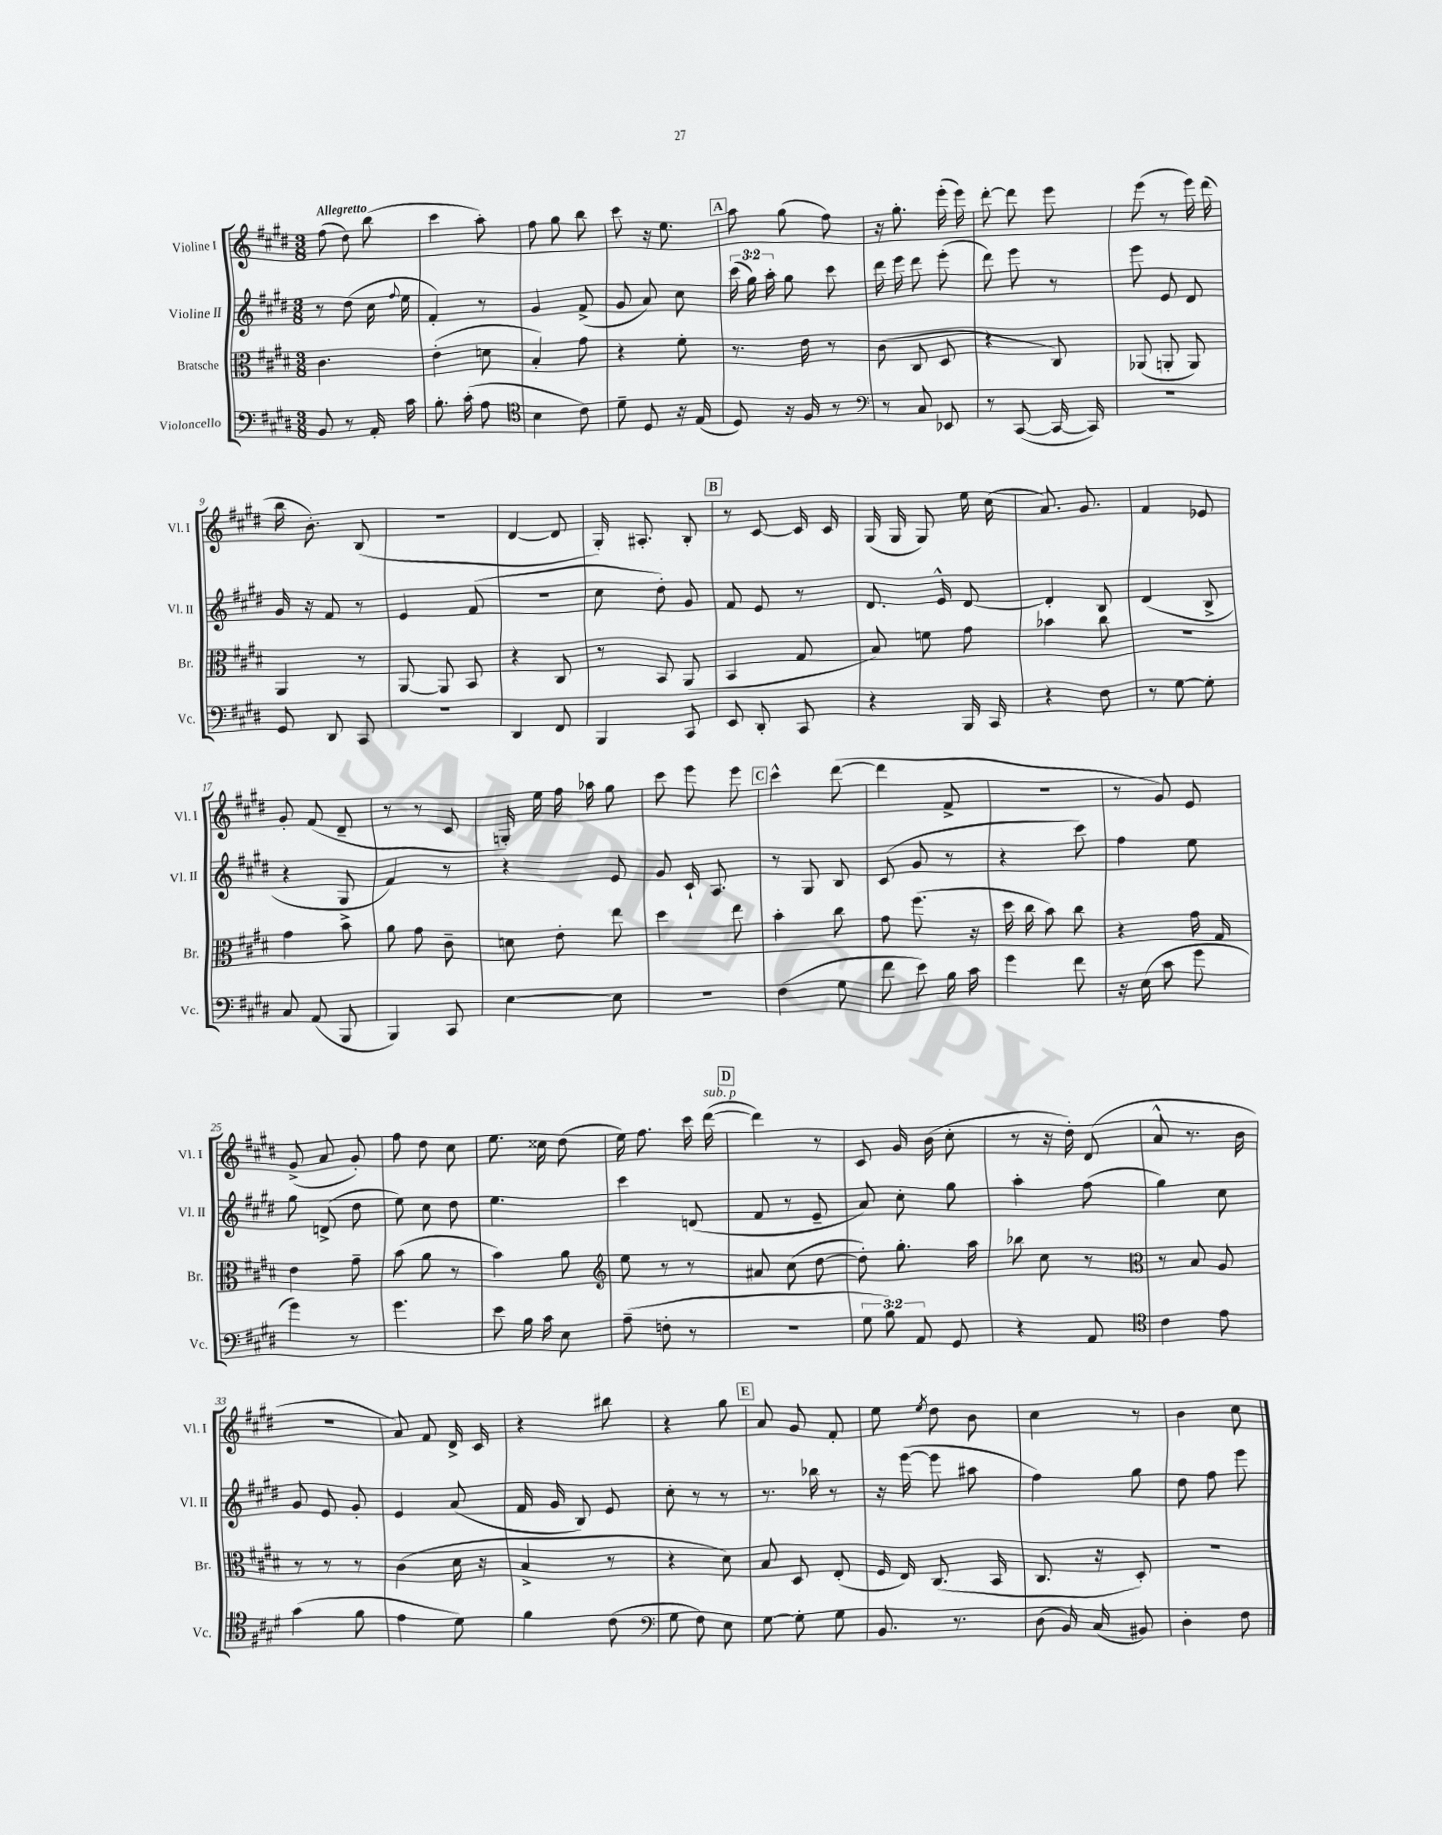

**kern	**kern	**kern	**kern
*part4	*part3	*part2	*part1
*staff4	*staff3	*staff2	*staff1
*I"Violoncello	*I"Bratsche	*I"Violine II	*I"Violine I
*I'Vc.	*I'Br.	*I'Vl. II	*I'Vl. I
*clefF4	*clefC3	*clefG2	*clefG2
*k[f#c#g#d#]	*k[f#c#g#d#]	*k[f#c#g#d#]	*k[f#c#g#d#]
*M3/8	*M3/8	*M3/8	*M3/8
=1	=1	=1	=1
!	!	!	!LO:TX:a:B:t=Allegretto
8BB/	4.c#\	8r	(8ff#\
8r	.	(8dd#\	8dd#\)
16AA'/	.	16cc#\	(8bb\
.	.	8qqff#/	.
16c#\	.	16ee\	.
=2	=2	=2	=2
8.B'\	(4e'\	4f#'/)	4ccc#\
(16c#'\	.	.	.
8A\	8dn\	8r	8aa'\)
=3	=3	=3	=3
*clefC4	*	*	*
4B\	4B'/)	4g#/	8ff#\
.	.	.	8gg#\
8c#\)	8g#\	(8f#^/	8bb\
=4	=4	=4	=4
8d#~\	4r	8g#/	8ccc#\
8D#/	.	8a/)	16r
.	.	.	8.ee\
16r	8f#'\	8cc#\	.
(16E/	.	.	.
!!LO:REH:place=s1:t=A
=5	=5	=5	=5
8D#/)	8.r	(24ccc#\	8aa\
.	.	24gg#\)	.
.	.	24aa'\	.
16r	.	8gg#\	(8gg#\
16F#/	16e\	.	.
8r	8r	8ccc#\	8ff#\)
=6	=6	=6	=6
*clefF4	*	*	*
8r	(8c#\	16ddd#\	16r
.	.	16eee\	8.gg#'\
8C#/	8C#/	8ddd#\	.
8EE-X/	8D#/	(8eee'\	(16eee'\
.	.	.	16eee\)
=7	=7	=7	=7
8r	4r	8ddd#\)	[8ddd#'\
([8CC#/	.	8eee\	8ddd#\]
16CC#/_	8C#/)	8r	8eee\
16CC#/])	.	.	.
=8	=8	=8	=8
4.r	(8AA-X/	8eee\	(8eee\
.	8AAn'/	8e/	8r
.	8AA/)	8d#/	16eee\)
.	.	.	(16ddd#\
!!LO:LB:g=z
=9	=9	=9	=9
8GG#/	4AA/	16g#/	16bb\
.	.	16r	8.b'\)
8DD#/	.	8f#/	.
8CC#/	8r	8r	(8B/
=10	=10	=10	=10
4.r	[8AA/	4e/	4.r
.	8AA/]	.	.
.	8BB/	(8f#/	.
=11	=11	=11	=11
4DD#/	4r	4.r	[4d#/
8FF#/	8C#/	.	8d#/]
=12	=12	=12	=12
4BBB/	8r	8cc#\	16G#'/)
.	.	.	8.A#X'/
.	8BB/	8dd#'\)	.
8CC#/	(8AA/	8g#/	8B'/
!!LO:REH:place=s1:t=B
=13	=13	=13	=13
8EE/	4BB/	8f#/	8r
8DD#'/	.	8e/	[8c#/
8CC#/	8G#/	8r	16c#/]
.	.	.	16c#/
=14	=14	=14	=14
4r	8B/)	8.d#/	(16G#/
.	.	.	16G#/
.	8fn\	.	8G#/)
.	.	16e^^/	.
16BBB/	8g#\	[8d#/	16ee\
16CC#/	.	.	(16cc#\
=15	=15	=15	=15
4r	4b-X\	4d#'/]	8.a/)
.	.	.	8.g#/
8F#\	8cc#\	8B/	.
=16	=16	=16	=16
8r	4.r	(4d#/	4f#/
[8G#\	.	.	.
8G#'\]	.	8B^/	8e-X/
!!LO:LB:g=z
=17	=17	=17	=17
8C#/	4g#\	4r	8g#'/
(8AA/	.	.	(8f#/
8BBB/	8b^\	8G#/	8d#~/
=18	=18	=18	=18
4BBB/)	8a\	4f#/)	8r
.	8g#\	.	8r
8CC#/	8c#~\	8r	8c#/
=19	=19	=19	=19
[4E\	8dn\	4r	16Gn'/)
.	.	.	16ee\
.	8e'\	.	16ff#\
.	.	.	16aa-X\
8E\]	8ee\	8e/	8gg#\
=20	=20	=20	=20
4.r	4dd#\	8g#/	8ccc#\
.	.	16c#`/	8eee\
.	.	8.A/	.
.	8ee\	.	8eee\
!!LO:REH:place=s1:t=C
=21	=21	=21	=21
(4F#\	4b'\	8r	4ccc#^^\
.	.	8G#/	.
8G#\	8cc#\	8B/	([8ddd#\
=22	=22	=22	=22
8f#\	8g#\	(8c#/	4ddd#\]
8e\)	(8.ff#\	8g#/	.
16B\	.	8r	8f#^/
16c#\	16r	.	.
=23	=23	=23	=23
4g#\	16dd#\	4r	4.r
.	16cc#\	.	.
.	8b\)	.	.
8f#\	8cc#\	8ccc#\)	.
=24	=24	=24	=24
16r	4r	4ff#\	8r
(16E\	.	.	.
8c#\	.	.	8g#/)
8g#\	16g#\	8ee\	8e/
.	16G#/	.	.
!!LO:LB:g=z
=25	=25	=25	=25
4g#\)	4e\	8gg#\	(8g#^/
.	.	(8dn^/	8a/
8r	8g#~\	8dd#\	8g#'/)
=26	=26	=26	=26
4.g#\	(8b\	8ee\)	8ff#\
.	8a\	8cc#\	8dd#\
.	8r	8dd#\	8cc#\
=27	=27	=27	=27
8e\	4b\)	4.ee\	8.ee\
16B\	.	.	.
16c#\	.	.	16cc##X\
8E\	8a\	.	(8dd#\
=28	=28	=28	=28
*	*clefG2	*	*
(8A~\	8ee\	4ccc#\	16ee\)
.	.	.	8.ff#\
8Fn'\	8r	.	.
8r	8r	(8dn/	16ccc#\
!	!	!	!LO:TX:a:i:t=sub. p
.	.	.	([16ddd#\
!!LO:REH:place=s1:t=D
=29	=29	=29	=29
4.r	8a#X/	8f#/	4ddd#\])
.	(8cc#\	8r	.
.	[8dd#\	8e~/	8r
=30	=30	=30	=30
12G#\	8dd#'\])	8a/)	8c#/
12B\)	.	.	.
.	8.gg#'\	8cc#'\	16g#/
12AA/	.	.	.
.	.	.	(16b\
8GG#/	.	8gg#\	8cc#'\
.	16aa\	.	.
=31	=31	=31	=31
4r	8bb-X\	4aa'\	8r
.	8cc#\	.	16r
.	.	.	16dd#'\)
8AA/	8r	(8ff#\	(8d#/
=32	=32	=32	=32
*clefC4	*clefC3	*	*
4c#\	8r	4gg#\)	8a^^/
.	8B/	.	8.r
8e\	8A/	8cc#\	.
.	.	.	16b\
!!LO:LB:g=z
=33	=33	=33	=33
(4g#\	8r	8g#/	4.r
.	8r	8e/	.
8f#\	8r	8g#'/	.
=34	=34	=34	=34
4e\	(4c#\	4e/	8a/)
.	.	.	8f#/
8d#\)	16d#\	(8a/	16d#^/
.	16r	.	16c#/
=35	=35	=35	=35
4f#\	4B^/	16f#/	4r
.	.	16g#/	.
.	.	8B/)	.
(8c#\	8r	8e/	8bb#X\
=36	=36	=36	=36
*clefF4	*	*	*
8G#\	4r	8cc#'\	4r
8F#\)	.	8r	.
8E\	8d#\)	8r	8gg#\
!!LO:REH:place=s1:t=E
=37	=37	=37	=37
[8G#\	8B/	8.r	8a/
8G#'\]	8D#/	.	8g#/
.	.	16bb-X\	.
8G#\	(8E'/	8r	8f#'/
=38	=38	=38	=38
8.BB/	16F#/	16r	8ee\
.	16E/)	([16eee\	.
.	.	.	8qee/
.	(8.C#/	8eee\]	8dd#\
8.r	.	.	.
.	.	8aa#X\	8b\
.	16BB/	.	.
=39	=39	=39	=39
(8D#\	8.C#/	4ff#\)	4cc#\
16BB/)	.	.	.
(16C#/	16r	.	.
8BB#X/)	8D#'/)	8gg#\	8r
=40	=40	=40	=40
4D#'\	4.r	8dd#\	4b\
.	.	8ff#\	.
8F#\	.	8eee\	8cc#\
==	==	==	==
*-	*-	*-	*-
